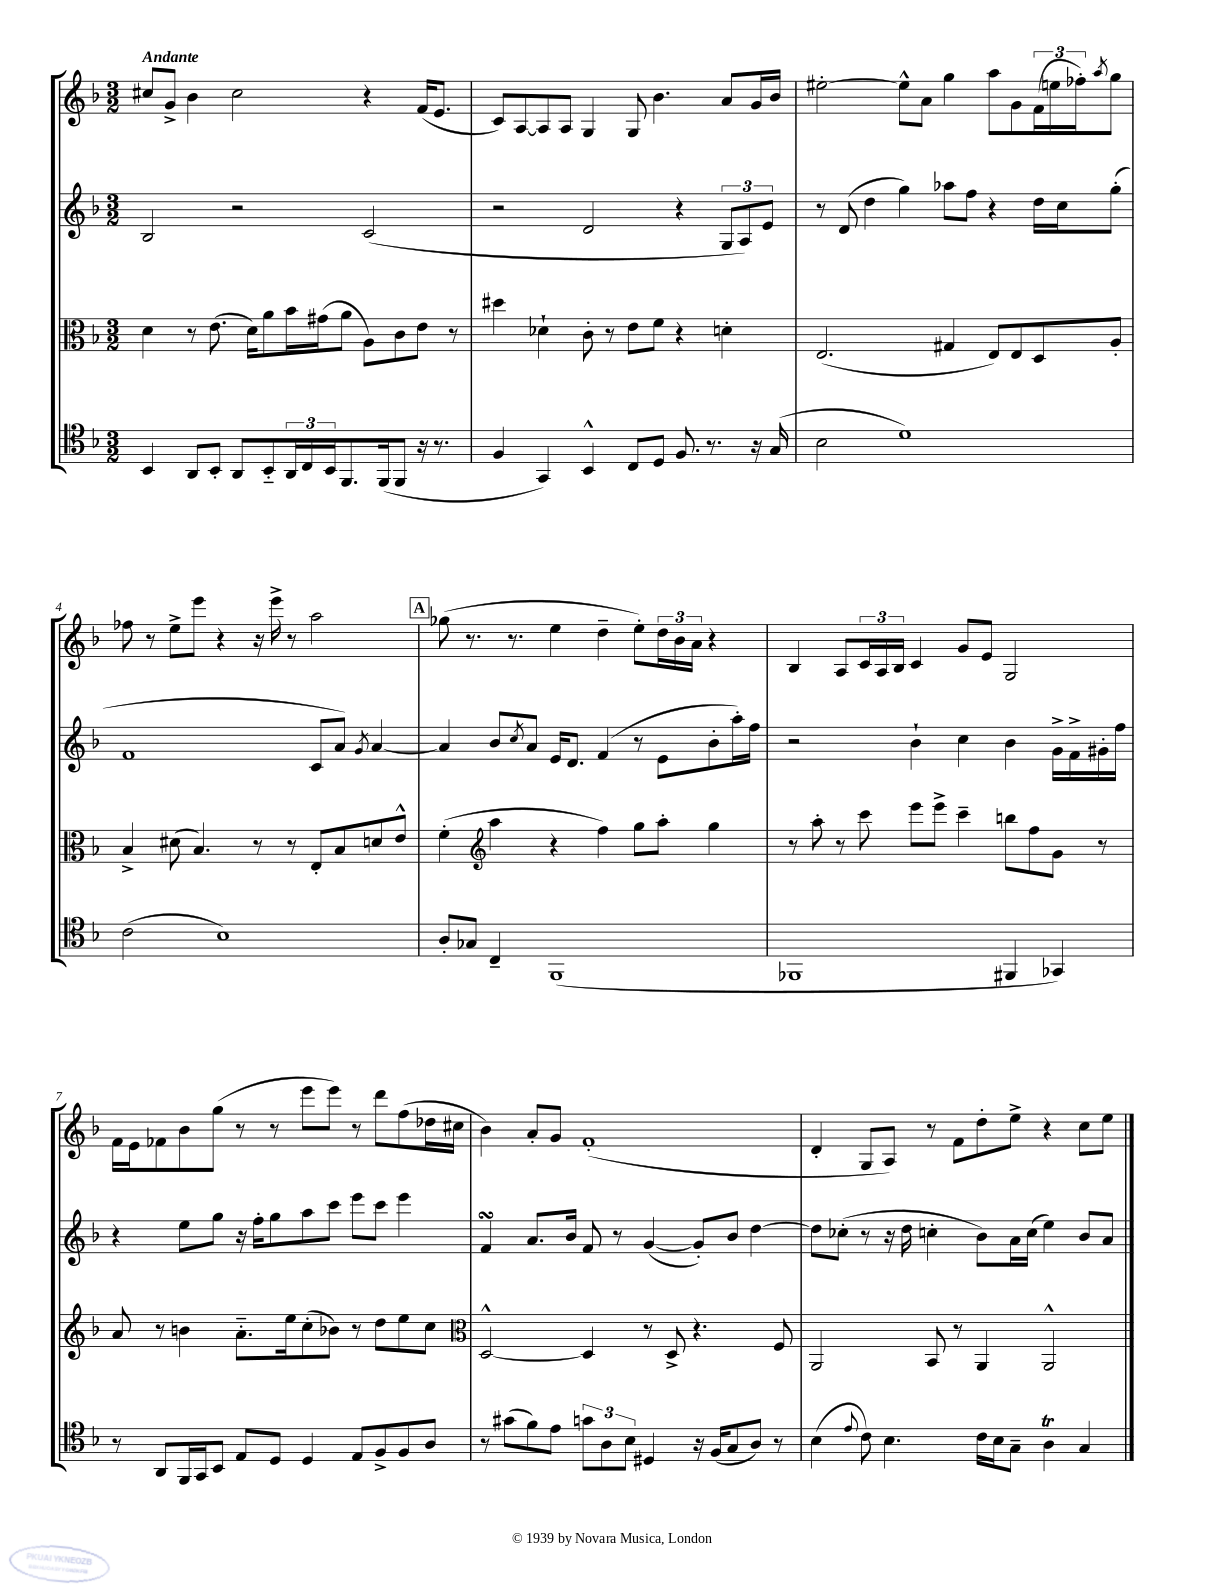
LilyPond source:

<<
\new StaffGroup <<
\new Staff = "s0" {
    \clef treble \key f \major \numericTimeSignature \time 3/2 \tempo "Andante"
    cis''8 g'8-> bes'4 cis''2 r4 f'16( e'8. |
    c'8) a8~ a8 a8 g4 g8 bes'4. a'8 g'16 bes'16 |
    eis''2~-. eis''8-^ a'8 g''4 a''8 g'8 \tuplet 3/2 { f'16( e''16 fes''16-.) } \acciaccatura { a''8 } g''8 |
    fes''8 r8 e''8-> e'''8 r4 r16 e'''16-> r8 a''2 |
    \mark \markup { \box "A" } ges''8( r8. r8. e''4 d''4-- e''8-.) \tuplet 3/2 { d''16 bes'16 a'16 } r4 |
    bes4 a8 \tuplet 3/2 { c'16 a16 bes16 } c'4 g'8 e'8 g2 |
    f'16 e'16 fes'8 bes'8 g''8( r8 r8 e'''8 e'''8) r8 d'''8 f''8( des''16 cis''16 |
    bes'4) a'8-. g'8 f'1-.( |
    d'4-. g8 a8) r8 f'8 d''8-. e''8-> r4 c''8 e''8 \bar "|." |
}
\new Staff = "s1" {
    \clef treble \key f \major \numericTimeSignature \time 3/2
    bes2 r2 c'2( |
    r2 d'2 r4 \tuplet 3/2 { g8 a8) e'8 } |
    r8 d'8( d''4 g''4) aes''8 f''8 r4 d''16 c''16 g''8-.( |
    f'1 c'8 a'8) \acciaccatura { g'8 } a'4~ |
    \mark \markup { \box "A" } a'4 bes'8 \acciaccatura { c''8 } a'8 e'16 d'8. f'4( r8 e'8 bes'8-. a''16-.) f''16 |
    r2 bes'4-! c''4 bes'4 g'16-> f'16-> gis'16-. f''16 |
    r4 e''8 g''8 r16 f''16-. g''8 a''8 c'''8 e'''8 c'''8 e'''4 |
    f'4\turn a'8. bes'16 f'8 r8 g'4~( g'8-.) bes'8 d''4~ |
    d''8 ces''8-.( r8 r16 d''16 c''4-. bes'8) a'16 c''16( e''4) bes'8 a'8 \bar "|." |
}
\new Staff = "s2" {
    \clef alto \key f \major \numericTimeSignature \time 3/2
    d'4 r8 e'8.( d'16) a'8 bes'16 gis'16( a'8 a8) c'8 e'8 r8 |
    dis''4 des'4-! c'8-. r8 e'8 f'8 r4 d'4-. |
    e2.( gis4 e8) e8 d8 a8-. |
    bes4-> dis'8( bes4.) r8 r8 e8-. bes8 d'8 e'8-^ |
    \mark \markup { \box "A" } f'4-.( \clef treble a''4 r4 f''4) g''8 a''8-. g''4 |
    r8 a''8-. r8 c'''8 e'''8 e'''8-> c'''4-- b''8 f''8 g'8 r8 |
    a'8 r8 b'4 a'8.-_ e''16 c''8-.( bes'8) r8 d''8 e''8 c''8 |
    \clef alto d2~-^ d4 r8 d8-> r4. f8 |
    a,2 bes,8 r8 a,4 a,2-^ \bar "|." |
}
\new Staff = "s3" {
    \clef tenor \key f \major \numericTimeSignature \time 3/2
    bes,4 a,8 bes,8-. a,8 bes,8-_ \tuplet 3/2 { a,16 c16 bes,16 } f,8. f,16( f,8 r16 r8. |
    f4 g,4) bes,4-^ c8 d8 f8. r8. r16 g16( |
    bes2 d'1) |
    c'2( bes1) |
    \mark \markup { \box "A" } a8-. ges8 c4-- f,1( |
    fes,1 fis,4 ges,4) |
    r8 a,8 f,16 g,16 bes,8 e8 d8 d4 e8 f8-> f8 a8 |
    r8 gis'8( f'8) e'8 \tuplet 3/2 { g'8 a8 bes8 } dis4 r16 f16( g8 a8) r8 |
    bes4( \appoggiatura { e'8 } c'8) bes4. c'16 bes16 g8-- a4\trill g4 \bar "|." |
}
>>
>>
